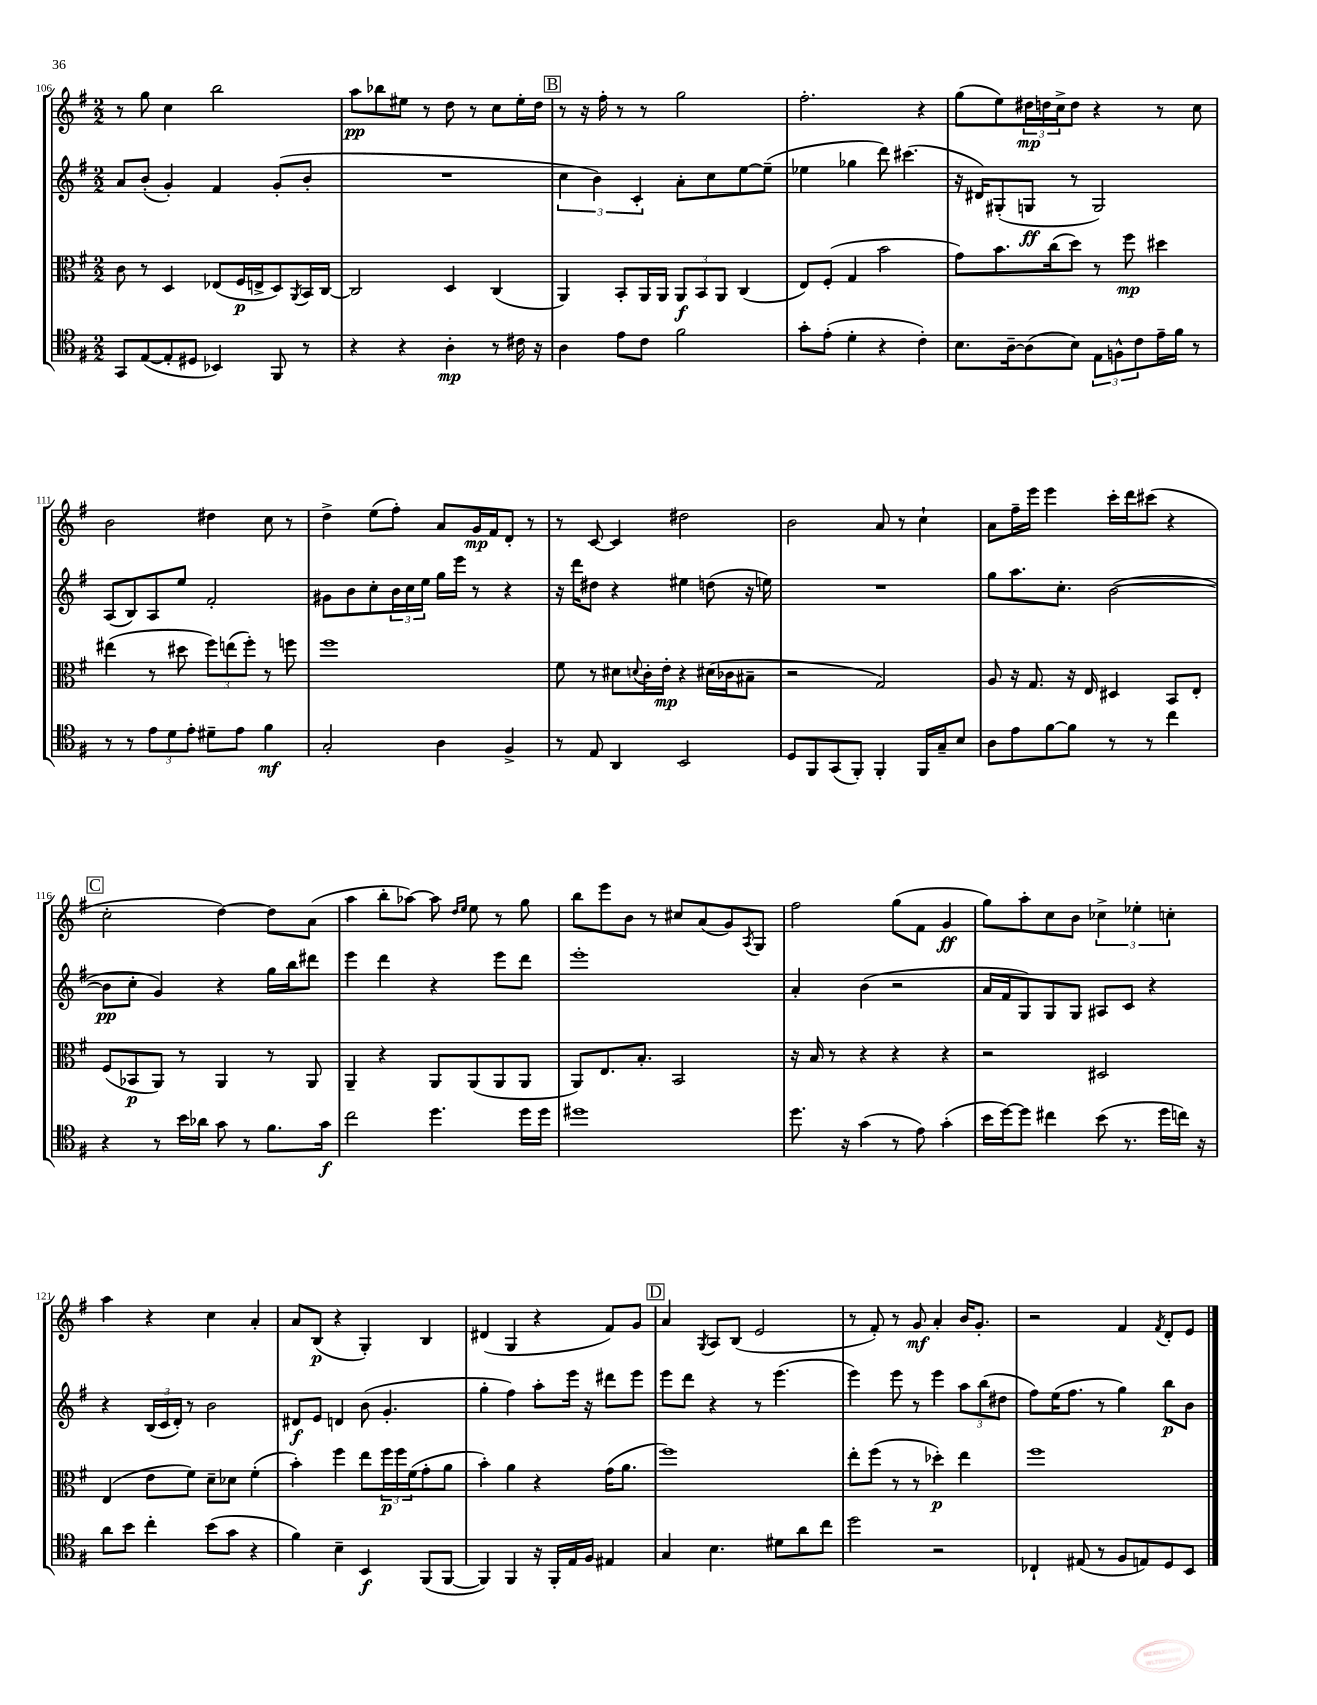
<<
\new StaffGroup <<
\new Staff = "s0" {
    \clef treble \key g \major \numericTimeSignature \time 2/2
    r8 g''8 c''4 b''2 |
    a''8\pp bes''8 eis''8 r8 d''8 r8 c''8 eis''16-. d''16 |
    \mark \markup { \box "B" } r8 r16 fis''16-. r8 r8 g''2 |
    fis''2.-. r4 |
    g''8( e''8) \tuplet 3/2 { dis''16\mp d''16 c''16-> } d''8 r4 r8 c''8 |
    b'2 dis''4 c''8 r8 |
    d''4-> e''8( fis''8-.) a'8 g'16\mp fis'16 d'8-. r8 |
    r8 c'8~ c'4 dis''2 |
    b'2 a'8 r8 c''4-! |
    a'8 fis''16-- e'''16 e'''4 c'''16-. d'''16 cis'''8( r4 |
    \mark \markup { \box "C" } c''2-. d''4~) d''8 a'8( |
    a''4 b''8-. aes''8~) aes''8 \grace { d''16 e''16 } e''8 r8 g''8 |
    b''8 e'''8 b'8 r8 cis''8 a'8( g'8) \acciaccatura { a8 } g8 |
    fis''2 g''8( fis'8 g'4\ff |
    g''8) a''8-. c''8 b'8 \tuplet 3/2 { ces''4-> ees''4-. c''4-. } |
    a''4 r4 c''4 a'4-. |
    a'8 b8\p( r4 g4-.) b4 |
    dis'4( g4 r4 fis'8) g'8 |
    \mark \markup { \box "D" } a'4 \acciaccatura { g8 } a8 b8( e'2 |
    r8 fis'8-.) r8 g'8\mf a'4-. b'16 g'8.-. |
    r2 fis'4 \acciaccatura { fis'8 } d'8-. e'8 \bar "|." |
}
\new Staff = "s1" {
    \clef treble \key g \major \numericTimeSignature \time 2/2
    a'8 b'8-.( g'4-.) fis'4 g'8-.( b'8-. |
    R1 |
    \mark \markup { \box "B" } \tuplet 3/2 { c''4 b'4) c'4-. } a'8-. c''8 e''8~ e''8--( |
    ees''4 ges''4 d'''8) cis'''4.( |
    r16 dis'16) gis8-.( g8\ff r8 g2) |
    a8( b8) a8 e''8 fis'2-. |
    gis'8 b'8 c''8-. \tuplet 3/2 { b'16 c''16 e''16 } g''16 e'''16 r8 r4 |
    r16 d'''16 dis''8 r4 eis''4 d''8( r16 e''16) |
    R1 |
    g''8 a''8. c''8.-. b'2~( |
    \mark \markup { \box "C" } b'8\pp c''8-. g'4) r4 g''16 b''16 dis'''8 |
    e'''4 d'''4 r4 e'''8 d'''8 |
    e'''1-. |
    a'4-. b'4( r2 |
    a'16 fis'16 g8) g8 g8 ais8 c'8 r4 |
    r4 \tuplet 3/2 { b16( c'16 d'16-.) } r8 b'2 |
    dis'8\f e'8 d'4 b'8( g'4.-. |
    g''4-. fis''4) a''8-. e'''16 r16 dis'''8 e'''8 |
    \mark \markup { \box "D" } e'''8 d'''8 r4 r8 e'''4.( |
    e'''4) e'''8 r8 e'''4 \tuplet 3/2 { a''8 b''8( dis''8 } |
    fis''8) e''16( fis''8. r8 g''4) b''8\p b'8 \bar "|." |
}
\new Staff = "s2" {
    \clef alto \key g \major \numericTimeSignature \time 2/2
    c'8 r8 d4 ees8( fis16\p e16-> d8) \acciaccatura { a,8 } b,16 c16~ |
    c2 d4 c4( |
    \mark \markup { \box "B" } a,4) b,8-. a,16 a,16 \tuplet 3/2 { a,8\f b,8 a,8 } c4( |
    e8) fis8-.( g4 b'2 |
    g'8) b'8. c''16( d''8) r8 fis''8\mp dis''4 |
    eis''4( r8 dis''8 \tuplet 3/2 { fis''8) e''8( fis''8-.) } r8 f''8 |
    fis''1 |
    fis'8 r8 dis'8 \appoggiatura { d'8 } c'16-. e'16-.\mp r4 dis'16( ces'16 bis8-- |
    r2 g2) |
    a8 r16 g8. r16 e16 dis4 b,8 e8-. |
    \mark \markup { \box "C" } fis8( bes,8\p a,8) r8 a,4 r8 a,8 |
    a,4-- r4 a,8 a,8( a,8 a,8 |
    a,8) e8. b8.-. b,2 |
    r16 b16 r8 r4 r4 r4 |
    r2 dis2 |
    e4( e'8 fis'8) d'8-- des'8 fis'4-.( |
    b'4-.) fis''4 e''8 \tuplet 3/2 { fis''16\p fis''16 fis'16( } g'8-. a'8 |
    b'4-.) a'4 r4 g'16( a'8. |
    \mark \markup { \box "D" } fis''1) |
    e''8-. fis''8( r8 r8 des''4-.\p) e''4 |
    fis''1 \bar "|." |
}
\new Staff = "s3" {
    \clef tenor \key g \major \numericTimeSignature \time 2/2
    g,8 e8~( e8-. dis8 bes,4) fis,8 r8 |
    r4 r4 a4-.\mp r8 cis'16 r16 |
    \mark \markup { \box "B" } a4 e'8 c'8 fis'2 |
    g'8-. e'8-.( d'4-. r4 c'4-.) |
    b8. a16~-- a8( b8) \tuplet 3/2 { e8 f8-^ c'8 } e'16-- fis'16 r8 |
    r8 r8 \tuplet 3/2 { e'8 d'8 e'8-. } dis'8-- e'8 fis'4\mf |
    g2-. a4 fis4-> |
    r8 e8 a,4 b,2 |
    d8 fis,8 g,8( fis,8-.) fis,4-. fis,16 g16-- b8 |
    a8 e'8 fis'8~ fis'8 r8 r8 c''4 |
    \mark \markup { \box "C" } r4 r8 b'16 aes'16 g'8 r8 fis'8. g'16\f |
    c''2 d''4. d''16 d''16 |
    dis''1 |
    d''8. r16 g'4( r8 e'8) g'4-.( |
    b'16 d''16~) d''8 cis''4 b'8( r8. d''16 c''16) r16 |
    a'8 b'8 c''4-. b'8( g'8 r4 |
    fis'4) b4-- b,4\f fis,8( fis,8~ |
    fis,4) fis,4 r16 fis,16-. e16 fis16 eis4 |
    \mark \markup { \box "D" } g4 b4. dis'8 a'8 c''8 |
    d''2 r2 |
    ces4-! eis8( r8 fis8 e8) d8 b,8 \bar "|." |
}
>>
>>
\layout { \context { \Score currentBarNumber = #106 } }
